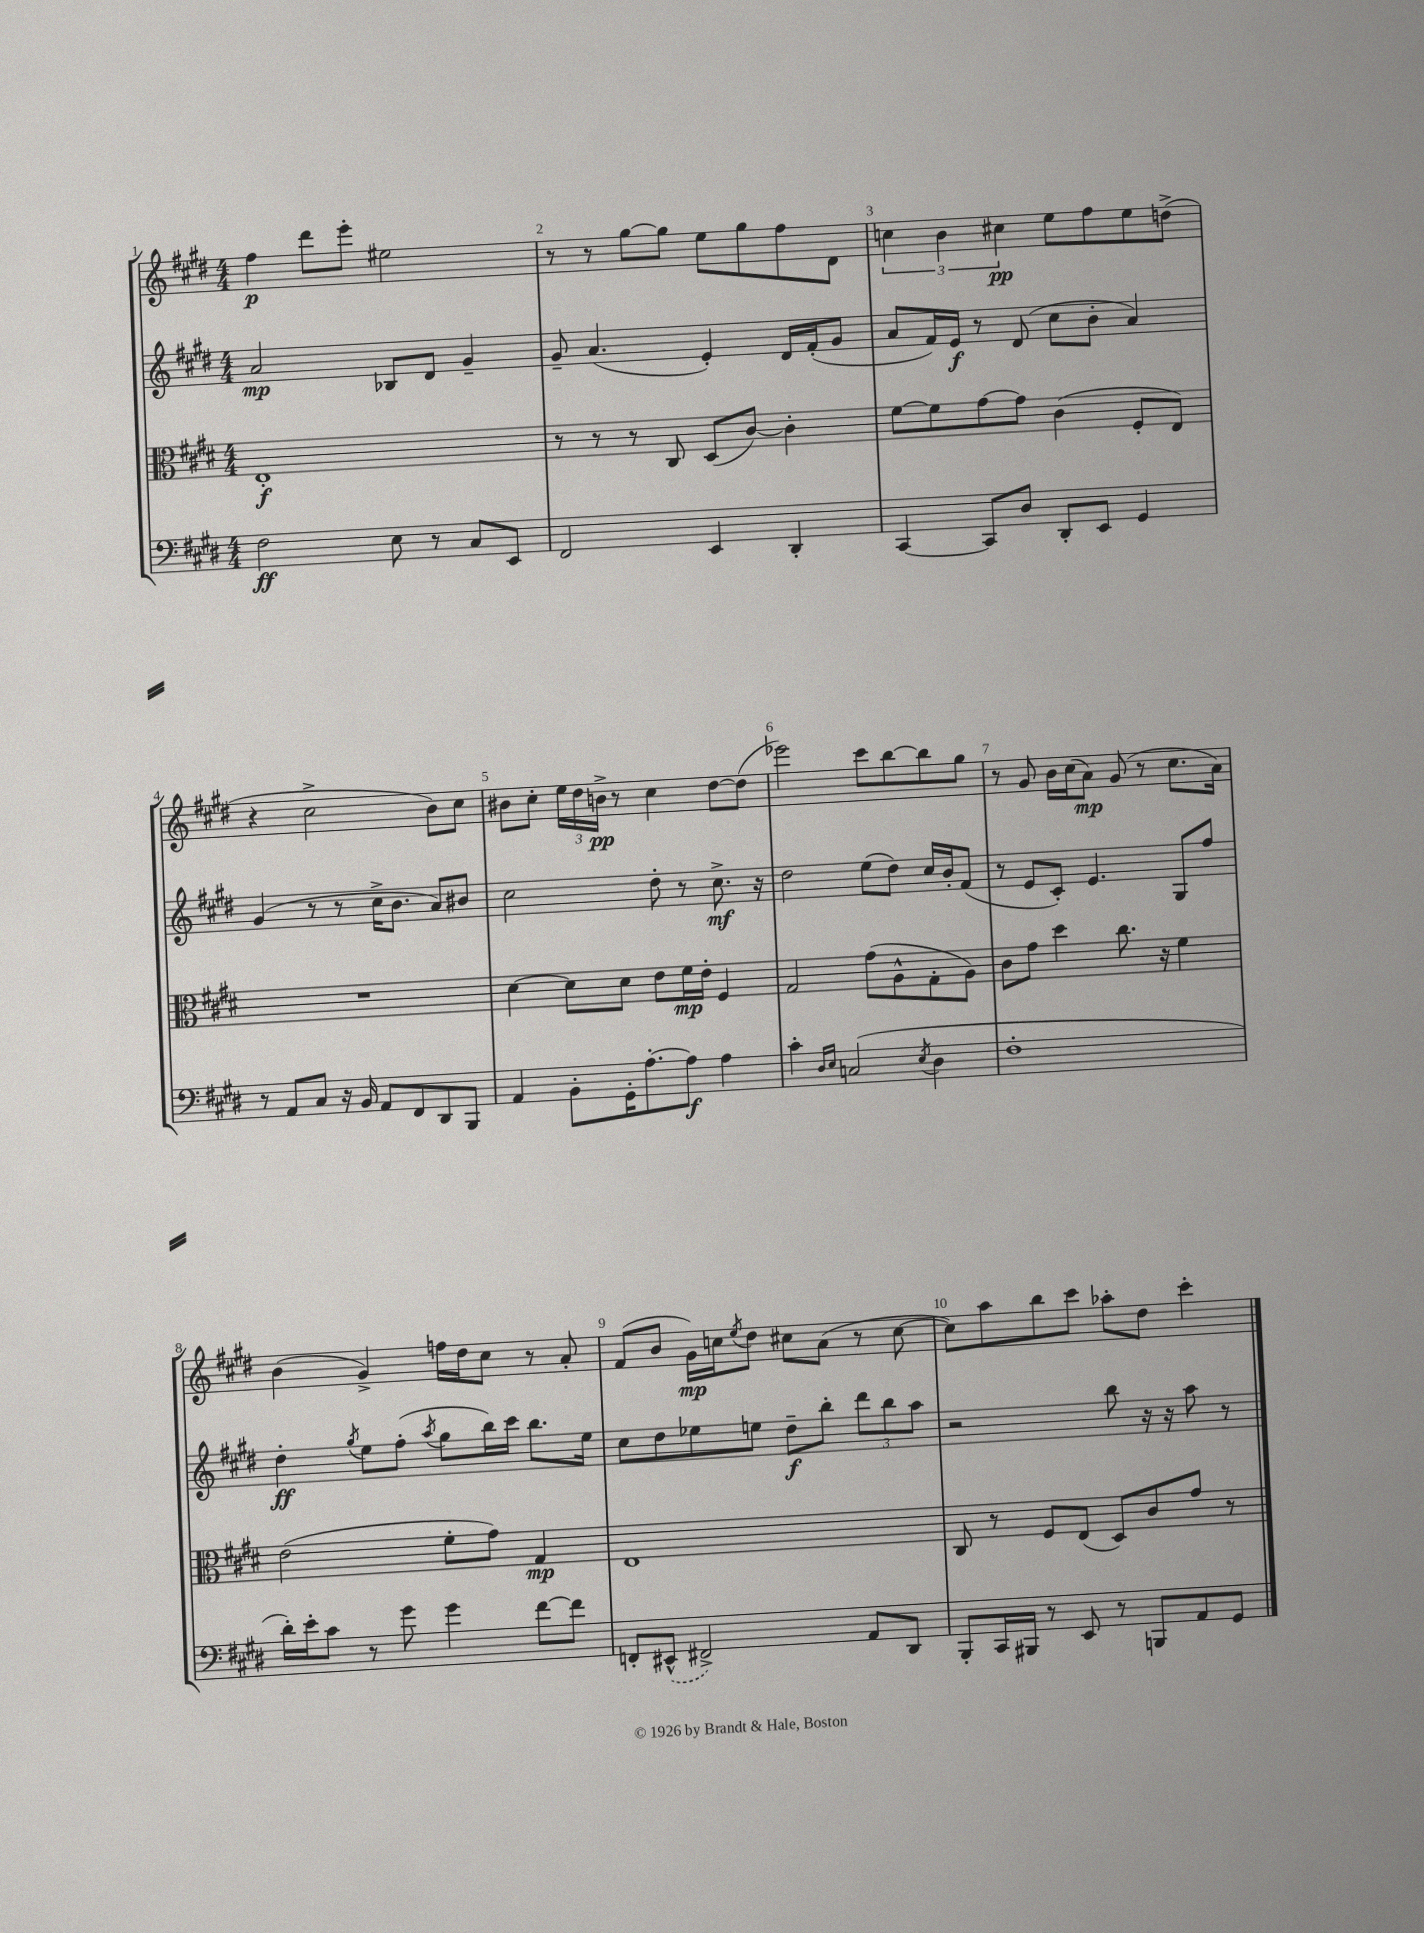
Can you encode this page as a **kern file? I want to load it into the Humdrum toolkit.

**kern	**kern	**kern	**kern
*staff4	*staff3	*staff2	*staff1
*clefF4	*clefC3	*clefG2	*clefG2
*k[f#c#g#d#]	*k[f#c#g#d#]	*k[f#c#g#d#]	*k[f#c#g#d#]
*M4/4	*M4/4	*M4/4	*M4/4
2F#	1E'	2a	4ff#
.	.	.	8ddd#
.	.	.	8eee'
8E	.	8B-	2ee#
8r	.	8d#	.
8C#	.	4g#~	.
8EE	.	.	.
=	=	=	=
2FF#	8r	8g#~	8r
.	8r	(4.a	8r
.	8r	.	[8gg#
.	8C#	.	8gg#]
4EE	(8D#	4e')	8ee
.	[8c#)	.	8gg#
4DD#'	4c#']	16d#	8ff#
.	.	(16f#'	.
.	.	8g#	8d#
=	=	=	=
[4CC#	[8f#	8a	6cc
.	8f#]	16f#)	.
.	.	.	6b
.	.	16e	.
8CC#]	[8g#	8r	.
.	.	.	6cc#
8D#	8g#]	(8d#	.
8DD#'	(4c#	8cc#	8ee
8EE	.	8b'	8ff#
4GG#	8F#'	4a)	8ee
.	8E)	.	(8dd^
=	=	=	=
8r	1r	(4g#	4r
8AA	.	.	.
8C#	.	8r	2cc#^
16r	.	8r	.
16BB	.	.	.
8AA	.	16cc#^	.
.	.	8.b	.
8FF#	.	.	.
8DD#	.	8a)	8b)
8BBB	.	8b#	8cc#
=	=	=	=
4AA	[4d#	2cc#	8b#
.	.	.	8cc#'
8BB'	8d#]	.	24ee
.	.	.	24dd#
.	.	.	24b^
16GG#'	8d#	.	8r
[8.A'	.	.	.
.	8e	8dd#'	4cc#
8A]	16f#	8r	.
.	16e'	.	.
4A	4F#	8.cc#^	[8dd#
.	.	.	(8dd#]
.	.	16r	.
=	=	=	=
4c#'	2G#	2dd#	2eee-)
16qqD#	.	.	.
16qqE	.	.	.
(2C	.	.	.
.	(8g#	(8ee	8ccc#
.	8A^^	8dd#)	[8bb
8qE	.	.	.
4D#	8G#'	16cc#	8bb]
.	.	16b'	.
.	8A)	(8f#	8gg#
=	=	=	=
1F#'	8c#	8r	8r
.	8g#	8e	8g#
.	4dd#	8c#')	16b
.	.	.	(16cc#
.	.	4.e	8a)
.	8.cc#	.	(8g#
.	.	.	8r
.	16r	.	.
.	4f#	8G#	8.cc#
.	.	8ff#	.
.	.	.	16a)
=	=	=	=
16d#')	(2e	4dd#'	(4b
16e'	.	.	.
8c#	.	.	.
.	.	8qgg#	.
8r	.	8ee	4g#^)
8g#	.	(8ff#'	.
.	.	8qaa	.
4g#	8f#'	8gg#	16ff
.	.	.	16dd#
.	8g#)	16bb)	8cc#
.	.	16ccc#	.
[8f#	4G#	8.bb	8r
8f#]	.	.	8a'
.	.	16ee	.
=	=	=	=
8FF'	1E	8cc#	(8f#
(8EE#^^	.	8dd#	8b
2FF#^)	.	8ee-	16g#)
.	.	.	16cc
.	.	.	8qee
.	.	8ee	8dd#
.	.	8dd#~	8cc#
.	.	8bb'	(8a
8AA	.	12ddd#	8r
.	.	12bb	.
8DD#	.	.	[8cc#
.	.	12aa	.
=	=	=	=
8BBB'	8C#	2r	8cc#])
16CC#	8r	.	8aa
16BBB#	.	.	.
8r	8F#	.	8bb
8EE	(8E	.	8ccc#
8r	8D#)	8bb	8aa-'
8BBB	8c#	16r	8dd#
.	.	16r	.
8AA	8g#	8aa	4ccc#'
8GG#	8r	8r	.
==	==	==	==
*-	*-	*-	*-
